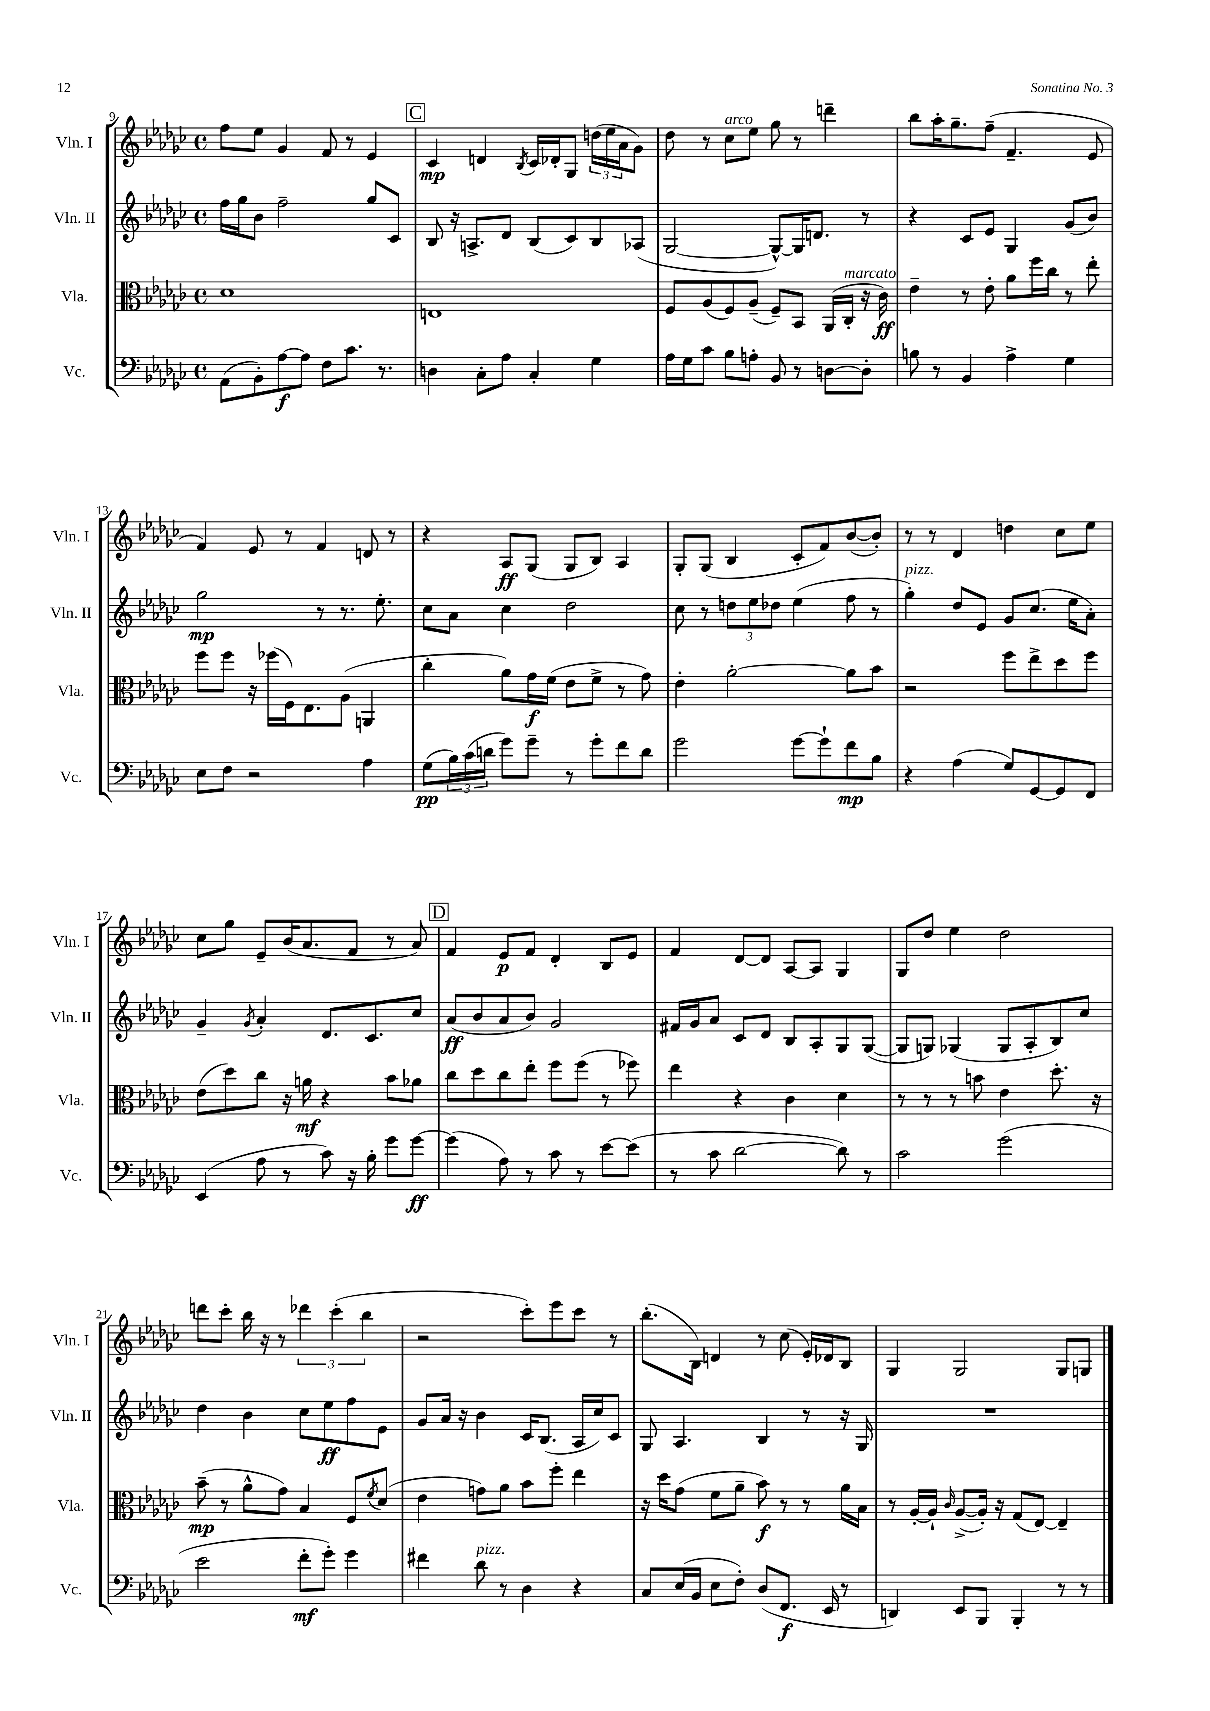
<<
\new StaffGroup <<
\new Staff = "s0" \with { instrumentName = "Vln. I" shortInstrumentName = "Vln. I" } {
    \clef treble \key ges \major \defaultTimeSignature \time 4/4
    f''8 ees''8 ges'4 f'8 r8 ees'4 |
    \mark \markup { \box "C" } ces'4\mp d'4 \acciaccatura { bes8 } ces'16 des'16-. ges8 \tuplet 3/2 { d''16( ees''16 aes'16 } ges'8) |
    des''8 r8 ces''8^\markup { \italic "arco" } ees''8 ges''8 r8 d'''4-- |
    bes''8 aes''16-. ges''8.-- f''8--( f'4.-- ees'8 |
    f'4) ees'8 r8 f'4 d'8 r8 |
    r4 aes8\ff ges8( ges8 bes8) aes4 |
    ges8-. ges8( bes4 ces'8-. f'8) bes'8~( bes'8-.) |
    r8 r8 des'4 d''4 ces''8 ees''8 |
    ces''8 ges''8 ees'8-- bes'16( aes'8. f'8 r8 aes'8) |
    \mark \markup { \box "D" } f'4 ees'8\p f'8 des'4-. bes8 ees'8 |
    f'4 des'8~ des'8 aes8~ aes8 ges4 |
    ges8 des''8 ees''4 des''2 |
    d'''8 ces'''8-. bes''16 r16 r8 \tuplet 3/2 { des'''4 ces'''4-.( bes''4 } |
    r2 ces'''8-.) ees'''8 ces'''8 r8 |
    bes''8.-.( bes16) d'4 r8 ces''8( ees'16-.) des'16 bes8 |
    ges4 ges2 ges8 g8 \bar "|." |
}
\new Staff = "s1" \with { instrumentName = "Vln. II" shortInstrumentName = "Vln. II" } {
    \clef treble \key ges \major \defaultTimeSignature \time 4/4
    f''16 ges''16 bes'8 f''2-- ges''8 ces'8 |
    \mark \markup { \box "C" } bes8 r16 a8.-> des'8 bes8( ces'8) bes8 aes8( |
    ges2~ ges8~-^) ges16 d'8. r8 |
    r4 ces'8 ees'8 ges4 ges'8( bes'8) |
    ges''2\mp r8 r8. ees''8.-. |
    ces''8 aes'8 ces''4 des''2 |
    ces''8 r8 \tuplet 3/2 { d''8 ees''8 des''8 } ees''4( f''8 r8 |
    ges''4-.^\markup { \italic "pizz." }) des''8 ees'8 ges'8 ces''8.( ees''16 aes'8-.) |
    ges'4-- \acciaccatura { ges'8 } aes'4-. des'8. ces'8. ces''8 |
    \mark \markup { \box "D" } aes'8\ff( bes'8 aes'8 bes'8) ges'2 |
    fis'16 ges'16 aes'8 ces'8 des'8 bes8 aes8-. ges8 ges8~( |
    ges8 g8) ges4( ges8 aes8-. bes8) ces''8 |
    des''4 bes'4 ces''8 ees''8\ff f''8 ees'8 |
    ges'8 aes'16 r16 bes'4 ces'16 bes8.( aes16 ces''16) ces'8 |
    ges8 aes4. bes4 r8 r16 ges16 |
    R1 \bar "|." |
}
\new Staff = "s2" \with { instrumentName = "Vla." shortInstrumentName = "Vla." } {
    \clef alto \key ges \major \defaultTimeSignature \time 4/4
    des'1 |
    \mark \markup { \box "C" } e1 |
    f8 aes8( f8) aes8--( f8--) bes,8 aes,16( ces16-.^\markup { \italic "marcato" } r16 ces'16\ff) |
    ees'4-- r8 ees'8-. aes'8 f''16 ces''16 r8 ees''8-. |
    f''8 f''8 r16 fes''16( f16) ees8. aes8( a,4 |
    ces''4-. aes'8) ges'16\f f'16( ees'8 f'8-> r8 ges'8) |
    ees'4-. aes'2~-. aes'8 bes'8 |
    r2 f''8 ees''8-> des''8 f''8 |
    ees'8( des''8) ces''8 r16 a'16\mf r4 bes'8 aes'8 |
    \mark \markup { \box "D" } ces''8 des''8 ces''8 ees''8-. f''8 f''8( r8 fes''8) |
    ees''4 r4 ces'4 des'4 |
    r8 r8 r8 b'8 ees'4 des''8.-. r16 |
    bes'8--\mp( r8 aes'8-^ ges'8) bes4 f8 \acciaccatura { f'8 } des'8( |
    ees'4 g'8) aes'8 bes'8 f''8-. ees''4 |
    r16 des''16 ges'8( f'8 aes'8-- bes'8\f) r8 r8 aes'16 bes16 |
    r8 aes16~-. aes16-! \grace { ces'16 } aes8~->( aes16-.) r16 ges8( ees8~) ees4-- \bar "|." |
}
\new Staff = "s3" \with { instrumentName = "Vc." shortInstrumentName = "Vc." } {
    \clef bass \key ges \major \defaultTimeSignature \time 4/4
    aes,8( bes,8-.) aes8~\f aes8 f8 ces'8. r8. |
    \mark \markup { \box "C" } d4 ces8-. aes8 ces4-. ges4 |
    aes16 ges16 ces'8 bes8 a8-. bes,8 r8 d8~ d8-. |
    b8 r8 bes,4 aes4-> ges4 |
    ees8 f8 r2 aes4 |
    ges8\pp( \tuplet 3/2 { bes16) ces'16( d'16 } ges'8) ges'8-- r8 ges'8-. f'8 d'8 |
    ges'2 ges'8~ ges'8-! f'8\mp bes8 |
    r4 aes4( ges8) ges,8~ ges,8 f,8 |
    ees,4( aes8 r8 ces'8) r16 bes16-. ges'8 ges'8~\ff |
    \mark \markup { \box "D" } ges'4( aes8) r8 ces'8 r8 ees'8~ ees'8( |
    r8 ces'8 des'2~ des'8) r8 |
    ces'2 ges'2( |
    ees'2 f'8-.\mf ges'8-.) ges'4 |
    fis'4 des'8^\markup { \italic "pizz." } r8 des4 r4 |
    ces8 ees16( bes,16 ees8 f8-.) des8( f,8.\f ees,16 r8 |
    d,4) ees,8 bes,,8 bes,,4-. r8 r8 \bar "|." |
}
>>
>>
\layout { \context { \Score currentBarNumber = #9 } }
